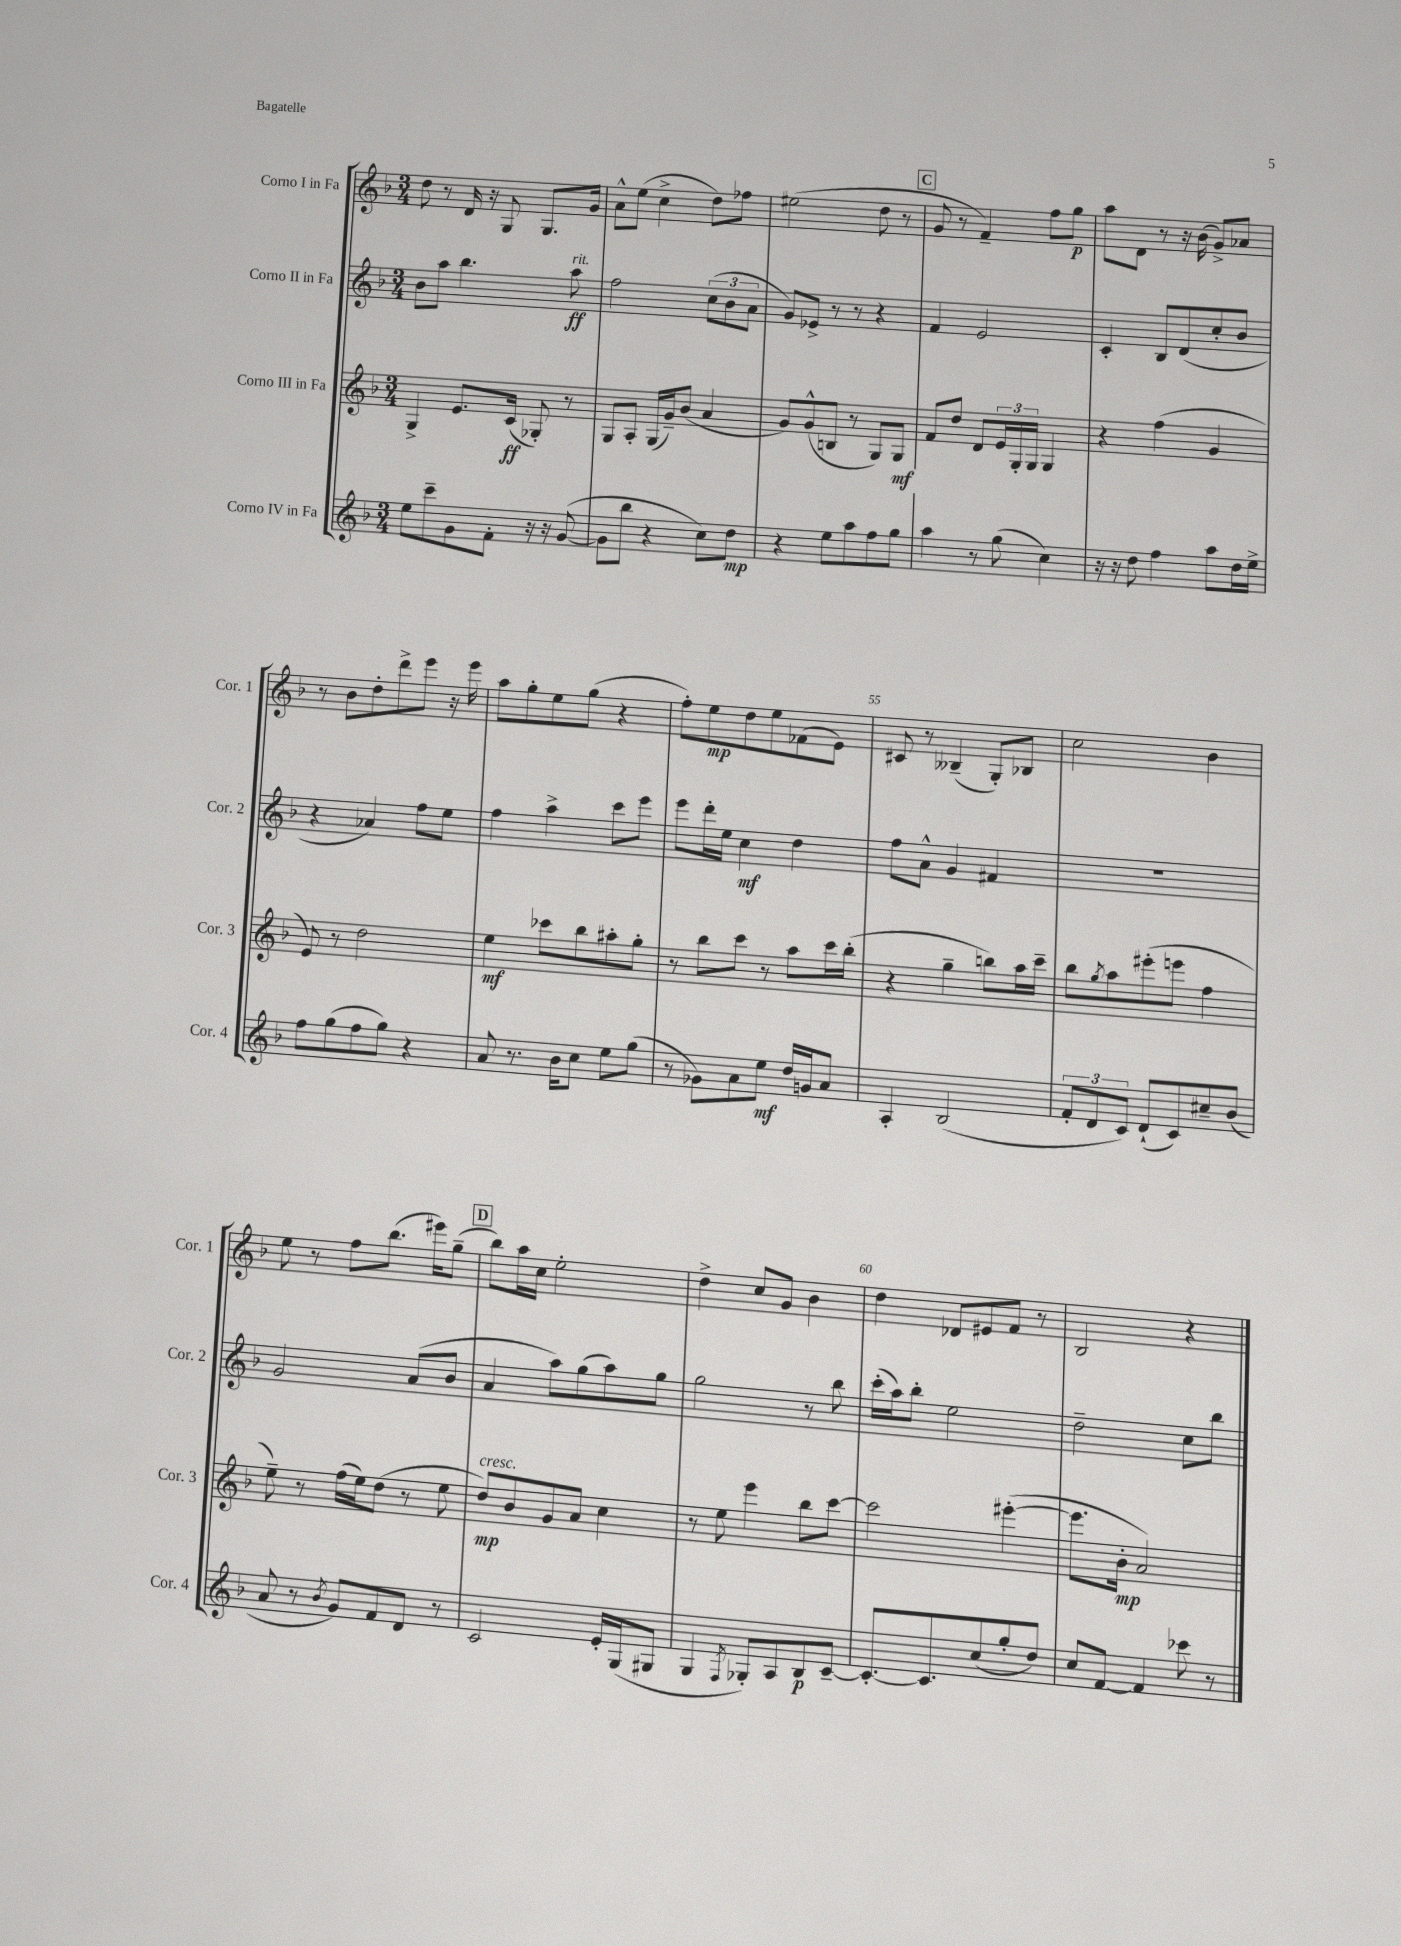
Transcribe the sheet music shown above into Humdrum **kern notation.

**kern	**kern	**kern	**kern
*staff4	*staff3	*staff2	*staff1
*clefG2	*clefG2	*clefG2	*clefG2
*k[b-]	*k[b-]	*k[b-]	*k[b-]
*M3/4	*M3/4	*M3/4	*M3/4
8ee	4G^	8b-	8dd
8ccc~	.	8aa	8r
8g	8.e	4.bb-	16d
.	.	.	16r
8f'	.	.	8G
.	(16c	.	.
16r	8G-')	.	8.G
16r	.	.	.
([8g	8r	8aa	.
.	.	.	16g
=	=	=	=
8g]	8G	2ff	8a^^
8bb-	8A'	.	(8ee
4r	(16G	.	4cc^
.	16g~)	.	.
.	(8b-	.	.
8cc)	4a	(12cc	8dd)
.	.	12b-	.
8dd	.	.	8ff-
.	.	12a	.
=	=	=	=
4r	8g)	8g)	(2ee#
.	(8g^^	8e-^	.
8ee	8B	8r	.
8aa	8r	8r	.
8ff	8G)	4r	8dd
8gg	8G	.	8r
=	=	=	=
4aa	8f	4f	8g
.	8dd	.	8r
8r	8d	2e	4f~)
(8gg	24e	.	.
.	24G'	.	.
.	24G	.	.
4cc)	4G	.	8ff
.	.	.	8gg
=	=	=	=
16r	4r	4c'	8aa
16r	.	.	.
8dd	.	.	8d
4ff	(4ff	8B-	8r
.	.	(8d	16r
.	.	.	(16b-
8aa	4g	8cc'	8g^)
16dd	.	8b-	8a-
16ee^	.	.	.
=	=	=	=
8ff	8e)	4r	8r
(8gg	8r	.	8b-
8ff	2dd	4a-)	8dd'
8gg)	.	.	8ddd^
4r	.	8ff	8eee
.	.	8ee	16r
.	.	.	16eee
=	=	=	=
8a	4ee	4ff	8aa
8.r	.	.	8gg'
.	8ccc-	4aa^	8ee
16b-	.	.	.
8cc	8bb-	.	(8gg
8ee	8aa#'	8ccc	4r
(8gg	8gg'	8eee	.
=	=	=	=
8r	8r	8eee	8ff')
8g-)	8bb-	16ddd'	8ee
.	.	16ee	.
8a	8ccc	4cc	8dd
8ee	8r	.	8ee
16dd	8aa	4dd	(8f-
16g	.	.	.
8a	16ccc	.	8e)
.	(16bb-'	.	.
=	=	=	=
4A'	4r	8ff	8c#
.	.	8a^^	8r
(2B-	4gg~	4g	(4B--~
.	8bb)	4f#	8G')
.	16aa	.	8B-
.	16ccc~	.	.
=	=	=	=
12f'	8bb-	2.r	2cc
12d	.	.	.
.	8qgg	.	.
.	8aa	.	.
12c)	.	.	.
(8d`	(8eee#'	.	.
8c)	8eee	.	.
8cc#~	4ff	.	4b-
(8b-	.	.	.
=	=	=	=
8a	8ee~)	2g	8ee
8r	8r	.	8r
8qb-	.	.	.
8g)	(16ff	.	8ff
.	16ee)	.	.
8f	(8dd	.	(8.bb-
8d	8r	(8a	.
.	.	.	16eee#)
8r	8ee	8b-	(8gg~
=	=	=	=
2c	8dd)	4a	8bb-)
.	8b-	.	16aa
.	.	.	16cc
.	8g	8aa)	2ee'
.	8a	(8gg	.
16e'	4cc	8aa)	.
(16G	.	.	.
8G#	.	8gg	.
=	=	=	=
4G	8r	2gg	4dd^
.	8ee	.	.
8qF	.	.	.
8G-')	4eee	.	8cc
8A	.	.	8g
8B-	8bb-	8r	4b-
[8c~	[8ccc	8bb-	.
=	=	=	=
8.c'_	2ccc]	(16ccc'	4dd
.	.	16aa)	.
.	.	8bb-'	.
8.c]	.	.	.
.	.	2ee	8d-
(8cc	.	.	8e#
8gg'	([4eee#'	.	8f
8dd)	.	.	8r
=	=	=	=
8cc	8.eee#]	2dd~	2B-
[8f	.	.	.
.	16b-'	.	.
4f]	2a)	.	.
8ccc-	.	8cc	4r
8r	.	8bb-	.
==	==	==	==
*-	*-	*-	*-
